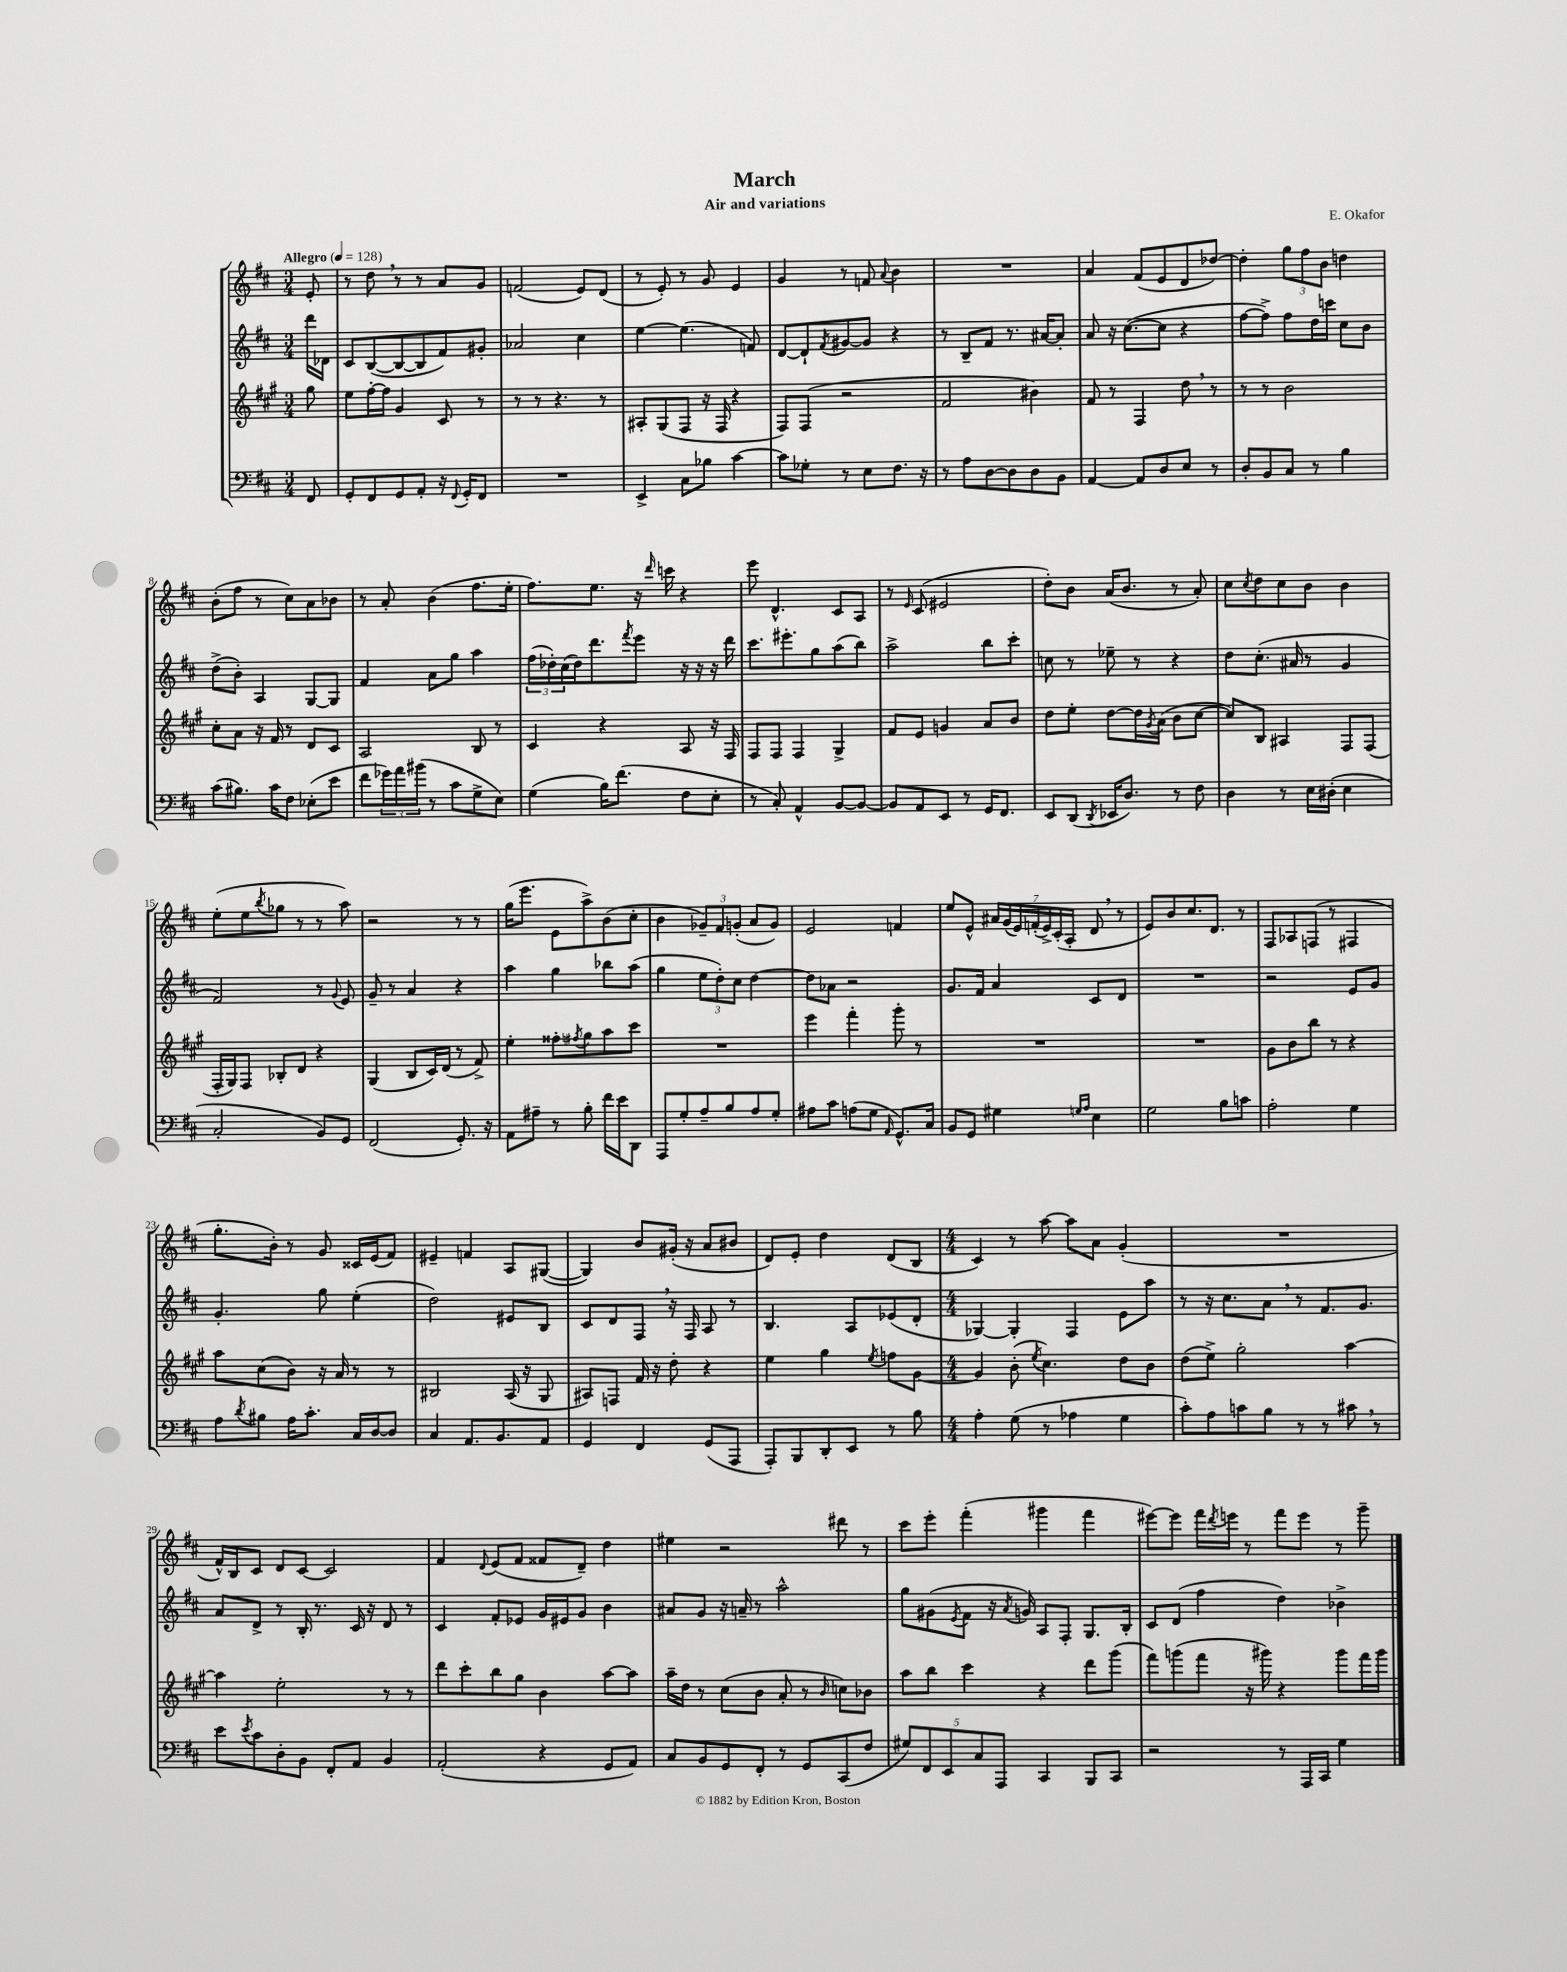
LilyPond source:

\header { title = "March" composer = "E. Okafor" subtitle = "Air and variations" }
<<
\new StaffGroup <<
\new Staff = "s0" {
    \clef treble \key d \major \numericTimeSignature \time 3/4 \partial 8 \tempo "Allegro" 4 = 128
    e'8-. |
    r8 d''8 \breathe r8 r8 a'8 g'8 |
    f'2( e'8) d'8( |
    r8 e'8-.) r8 g'8 e'4 |
    g'4 r8 f'8 \appoggiatura { a'8 } b'4 |
    R2. |
    a'4 fis'8( e'8 d'8 des''8~) |
    des''4-. \tuplet 3/2 { g''8 fis''8 b'8 } d''4 |
    b'8-.( fis''8 r8 cis''8) a'8 bes'8 |
    r8 a'8-. b'4( fis''8. e''16-. |
    fis''8.) e''8. r16 \grace { d'''16 } c'''16 r4 |
    e'''8 d'4.-^ cis'8 a8 |
    r8 \grace { e'16 } cis'8( eis'2 |
    d''8-.) b'8 a'16( b'8. r8 a'8-.) |
    cis''8 \acciaccatura { cis''8 } d''8 cis''8 b'8 b'4 |
    e''8-.( e''8 \acciaccatura { b''8 } ges''8 r8 r8 a''8) |
    r2 r8 r8 |
    g''16( e'''8. e'8 a''8->) b'8( cis''8-. |
    b'4 \tuplet 3/2 { ges'8--) fis'8 g'8-.( } a'8 g'8) |
    e'2 f'4 |
    e''8 e'8-^ \tuplet 7/4 { ais'16 g'16( e'16) f'16-.( e'16->) cis'16-.( a16-. } d'8 \breathe r8 |
    e'8) b'8 cis''8. d'8. r8 |
    fis8 aes8 f8( r8 fis4 |
    g''8.-. b'16-.) r8 g'8 cisis'16 e'16( fis'8) |
    eis'4-- f'4 a8 gis8~( |
    gis4) b'8 gis'16-.( r16 a'8 bis'8 |
    d'8) e'8-. d''4 d'8( b8 |
    \numericTimeSignature \time 4/4 cis'4) r8 a''8~ a''8 a'8 g'4-.( |
    R1 |
    fis'16-^) b16 cis'8 d'8 cis'8~ cis'2 |
    fis'4 \appoggiatura { d'8 } e'8( fis'8 fisis'8 d'8--) d''4 |
    eis''4 r2 dis'''8 r8 |
    cis'''8 e'''8-. fis'''4-.( gis'''4 fis'''4 |
    eis'''8~) eis'''8 fis'''16 \acciaccatura { d'''8 } e'''16 r8 fis'''8 e'''8 r8 g'''8-- \bar "|." |
}
\new Staff = "s1" {
    \clef treble \key d \major \numericTimeSignature \time 3/4 \partial 8
    d'''16 des'16 |
    cis'8 b8~( b8~ b8 fis'8) gis'8-. |
    aes'2 cis''4 |
    e''4~ e''4.( f'8) |
    d'8~ d'8-! \acciaccatura { fis'8 } gis'8~ gis'8 r4 |
    r8 b8-- fis'8 r8. ais'16~ ais'8-. |
    a'8 r16 cis''8.~( cis''8 r4 |
    fis''8~ fis''8->) fis''8 d''16 c'''16 cis''8 b'8 |
    d''8->( b'8-.) a4 g8~ g8 |
    fis'4 a'8 g''8 a''4 |
    \tuplet 3/2 { fis''16( des''16-.) cis''16( } des''16) d'''8. \acciaccatura { fis'''8 } e'''8 r16 r16 r16 d'''16 |
    cis'''8. eis'''8.-. g''8 a''8( b''8) |
    a''2-> b''8 cis'''8-. |
    c''8 r8 ees''8-- r8 r4 |
    d''8 cis''8.-.( ais'16 r8 g'4 |
    fis'2) r8 \appoggiatura { g'8 } e'8 |
    g'8-- r8 a'4 r4 |
    a''4 g''4 bes''8 a''8( |
    g''4 \tuplet 3/2 { e''8 d''8-.) cis''8 } d''4~ |
    d''8 aes'8 r2 |
    g'8. fis'16 a'4 cis'8 d'8 |
    R2. |
    r2 e'8 g'8 |
    g'4.-. g''8 e''4-.( |
    d''2) eis'8 b8 |
    cis'8 d'8 fis8 \breathe r16 fis16 a8 r8 |
    b4. a8 ees'8( d'8-. |
    \numericTimeSignature \time 4/4 ges4~) ges4-. fis4 e'8 a''8 |
    r8 r16 cis''8. a'8 \breathe r8 fis'8. g'8. |
    a'8 d'8-> r8 b16-. r8. cis'16 r16 d'8 r8 |
    cis'4 fis'8-. ees'8 g'16 eis'16 g'8 b'4 |
    ais'8 g'8 r16 a'16-- r8 a''2-^ |
    g''8 gis'8( \acciaccatura { e'8 } fis'8 r16 \acciaccatura { a'8 } g'16) a8 fis8-. g8. b16-. |
    cis'8 d'8( fis''4 d''4) bes'4-> \bar "|." |
}
\new Staff = "s2" {
    \clef treble \key a \major \numericTimeSignature \time 3/4 \partial 8
    gis''8 |
    e''8 fis''16~-. fis''16 gis'4 cis'8 r8 |
    r8 r8 r4. r8 |
    ais8-. gis8( fis8 r16 fis16 r4 |
    fis8) fis8( r2 |
    fis'2 bis'4) |
    fis'8 r8 fis4 d''8 \breathe r8 |
    r8 r8 b'2 |
    cis''8-. a'8 r16 fis'16 r8 d'8 cis'8 |
    a2 b8 r8 |
    cis'4 r4 a8 r16 fis16 |
    fis8 fis8 fis4 gis4-> |
    fis'8 e'8 g'4 a'8 b'8 |
    d''8 e''8-. d''8~ d''16 \acciaccatura { gis'8 } a'16( b'8 cis''8~ |
    cis''8) b8 ais4 fis8 fis8( |
    fis16-. gis16) fis8 bes8-. d'8 r4 |
    gis4( b8 cis'16) d'16( r8 fis'8->) |
    e''4-. fisis''8-. \acciaccatura { fis''8 } gis''8 a''8 cis'''8 |
    R2. |
    e'''4 fis'''4-. gis'''8-. r8 |
    R2. |
    R2. |
    gis'8 b'8 b''8 r8 r4 |
    a''8 cis''8( b'8) r16 a'16 r8 r8 |
    bis2 a16( r16 gis8 |
    ais8) f8 fis'16 r16 d''8-. r4 |
    e''4 gis''4 \acciaccatura { e''8 } f''8 gis'8~ |
    \numericTimeSignature \time 4/4 gis'4 b'8-.( \acciaccatura { e''8 } cis''4.) d''8 b'8 |
    d''8( e''8->) gis''2-. a''4~ |
    a''4 e''2-. r8 r8 |
    d'''8 cis'''8-. b''8 gis''8 b'4 a''8~ a''8 |
    a''16-- d''16 r8 cis''8( b'8 a'8-. r8 \grace { b'16 } c''8) bes'8 |
    a''8 b''8 cis'''4 r4 d'''8 gis'''8( |
    fis'''8) g'''8( fis'''8 r16 gis'''16) r4 gis'''8 fis'''16 gis'''16 \bar "|." |
}
\new Staff = "s3" {
    \clef bass \key d \major \numericTimeSignature \time 3/4 \partial 8
    fis,8 |
    g,8-. fis,8 g,8 a,8-. r16 \appoggiatura { fis,8 } g,16-. fis,8 |
    R2. |
    e,4-> cis8 bes8 cis'4~ |
    cis'8 ges8-. r8 e8 fis8. r16 |
    r8 a8 d8~ d8 d8 b,8 |
    a,4~ a,8 d8 e8 r8 |
    d8-. b,8 cis8 r8 b4 |
    cis'8( bis8.) cis'16 fis8 ees8-.( e'8 |
    fis'8 \tuplet 3/2 { ges'16) a'16 bis'16( } r8 cis'8 g8-> e8) |
    g4( b16) fis'8.( fis8 e8-. |
    r8 cis8-.) a,4-^ b,8~ b,8~ |
    b,8 a,8 e,8 r8 g,16 fis,8. |
    e,8 d,8( \acciaccatura { d,8 } ees,16 d8.) r8 fis8 |
    d4 r8 e16 dis16-.( e4 |
    cis2-. b,8) g,8 |
    fis,2( g,8.-.) r16 |
    a,8 ais8-- r8 b8-. fis'16 e'16 d,8 |
    a,,8 g8-. a8-- b8 a8 g8-. |
    ais8 cis'8 a8( g8 \grace { a,16 } g,8.-^) cis16 |
    b,8 g,8 gis4 \grace { g16 a16 } e4 |
    g2 b8 c'8 |
    a2-. g4 |
    a8 \acciaccatura { d'8 } bis8 a16 cis'8.-. cis16 d16~ d8 |
    cis4 a,8. b,8. a,8 |
    g,4 fis,4 g,8( a,,8 |
    a,,8-.) b,,8 d,8-. e,8 r8 b8 |
    \numericTimeSignature \time 4/4 a4-. g8( r8 aes4 g4 |
    cis'8-.) a8 c'8 b8 r8 r8 cis'8 \breathe r8 |
    e'8 \acciaccatura { e'8 } cis'8 d8-. b,8 fis,8-. a,8 b,4 |
    a,2-.( r4 g,8 a,8) |
    cis8 b,8 g,8 fis,8-. r8 g,8 cis,8( fis8 |
    \tuplet 5/4 { gis8) fis,8 e,8 cis8 a,,8 } cis,4 b,,8 cis,8 |
    r2 r8 a,,16 cis,16 g4 \bar "|." |
}
>>
>>
